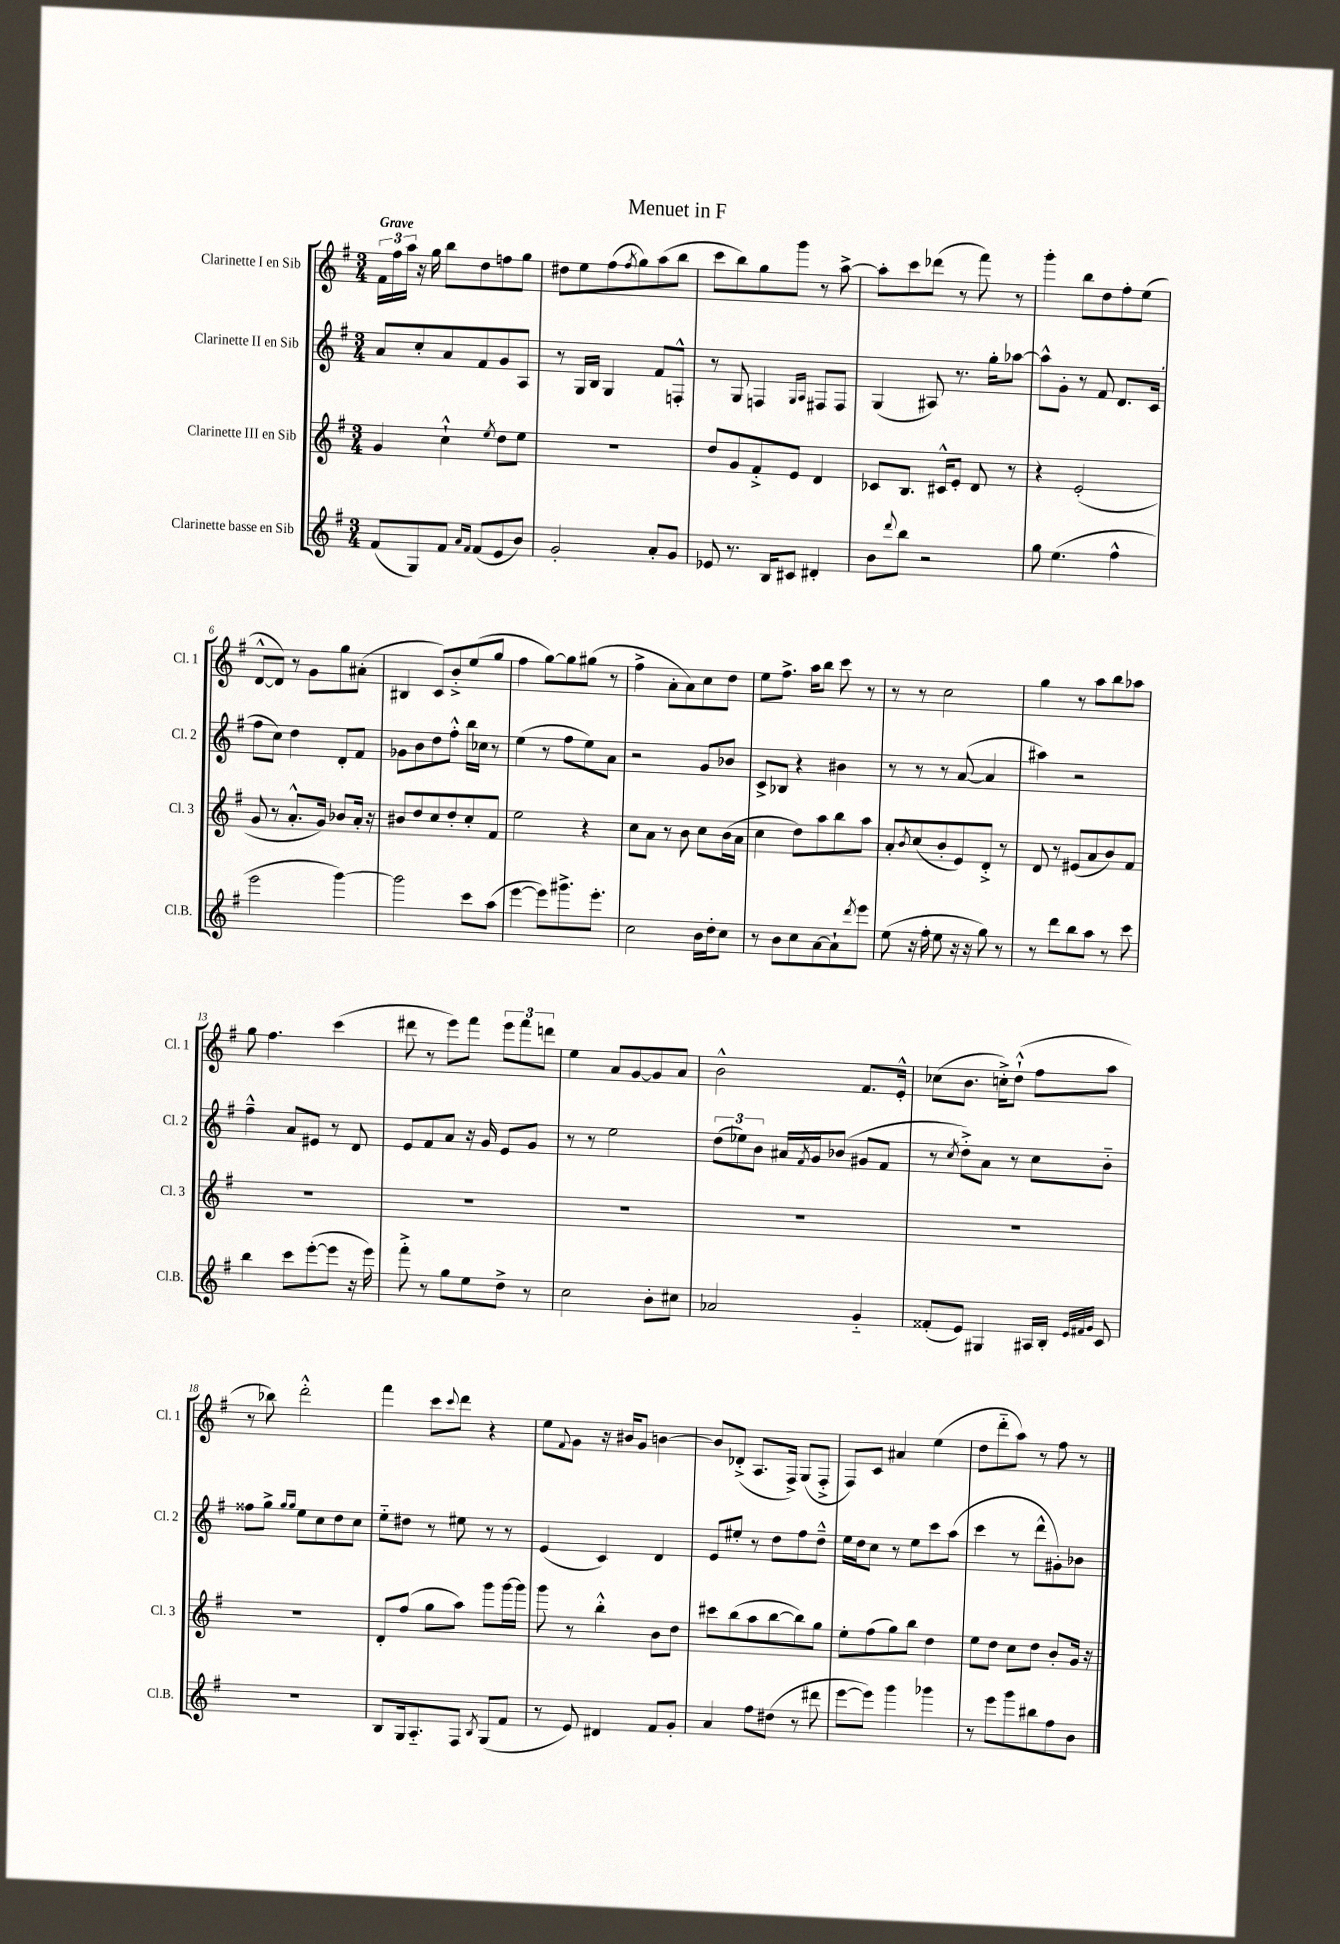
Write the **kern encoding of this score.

**kern	**kern	**kern	**kern
*staff4	*staff3	*staff2	*staff1
*clefG2	*clefG2	*clefG2	*clefG2
*k[f#]	*k[f#]	*k[f#]	*k[f#]
*M3/4	*M3/4	*M3/4	*M3/4
(8f#	4g	8a	24f#
.	.	.	24ff#
.	.	.	24aa
8G)	.	8cc'	16r
.	.	.	16gg
8f#	4cc`^^	8a	8bb
16qqa	.	.	.
16qqf#	.	.	.
(8f#	.	8f#	8dd
.	8qee	.	.
8e	8dd	8g	8ff
8b)	8ee	8A	8gg
=	=	=	=
2g'	2.r	8r	8dd#
.	.	16G	8ee
.	.	16B	.
.	.	4G	(8ff#
.	.	.	8qff#
.	.	.	8gg)
8a'	.	8f#	(8aa
8g	.	8F'^^	8bb
=	=	=	=
8e-	8dd	8r	8ccc
8.r	8g	8G	8bb)
.	8f#'^	4F	8gg
16B	.	.	.
8c#	8e	.	8ggg
.	.	16qqG	.
.	.	16qqA	.
4d#'	4d	8F#	8r
.	.	8F#	[8aa^
=	=	=	=
8b	8c-	(4G	8aa']
8qqddd	.	.	.
8bb	8.B	.	8ccc
2r	.	8A#)	(8ddd-
.	16c#^^	.	.
.	8e'	8.r	8r
.	8d	.	8fff#)
.	.	16gg'	.
.	8r	[8aa-	8r
=	=	=	=
8gg	4r	8aa-^^]	4ggg'
(4.ee	.	8g'	.
.	(2e'	8r	8bb
.	.	8f#	8dd
4ff#^^	.	8.d	8ff#'
.	.	.	(8ee
.	.	(16c	.
=	=	=	=
2eee	8g	8ff#	[8d^^
.	8r	8cc)	8d])
.	8.a'^^	4dd	8r
.	.	.	8g
.	16g)	.	.
[4ggg)	8b-	8d'	8gg
.	16a'	8f#	(8a#'
.	16r	.	.
=	=	=	=
2ggg]	8b#	8g-	4B#
.	8dd	8b	.
.	8cc	8dd	8c)
.	8dd'	8ff#'^^	8b'^
8ccc	8cc'	16bb	(8ee
.	.	16cc-	.
(8aa	8f#	8r	8gg
=	=	=	=
[4eee	2ee	(4ee	4ff#
8eee])	.	8r	[8gg)
8.ggg#^	.	8ff#	8gg]
.	4r	8ee)	(8gg#
8.eee'	.	.	.
.	.	8a	8r
=	=	=	=
2cc	8cc	2r	4ff#^
.	8a	.	.
.	8r	.	8a'
.	8b	.	8a)
16b	8cc	8g	8cc
16dd'	.	.	.
8cc	(16b	8b-	8dd
.	16a	.	.
=	=	=	=
8r	4cc	8c^	8ee
8b	.	8B-	8.ff#^
8cc	8dd)	4r	.
.	.	.	16aa
[8a	8aa	.	8bb
8a`]	8bb	4b#	8ccc
8qddd	.	.	.
8eee	8aa	.	8r
=	=	=	=
(8ee	8a'	8r	8r
.	8qb	.	.
16r	(8cc	8r	8r
16ff#'	.	.	.
8ee	8b'	8r	2cc
16r	8e)	([8a	.
16r	.	.	.
8gg)	8d'^	4a]	.
8r	8r	.	.
=	=	=	=
8r	8d	4aa#)	4gg
8ddd	8r	.	.
8bb	(8e#	2r	8r
8aa	8a	.	8aa
8r	8b)	.	8bb
8ccc	8f#	.	8aa-
=	=	=	=
4bb	2.r	4ff#~^^	8gg
.	.	.	4.ff#
8ccc	.	8a	.
([8eee'	.	8e#	.
8eee]	.	8r	(4ccc
16r	.	8d	.
16eee)	.	.	.
=	=	=	=
8fff#'^	2.r	8e	8ddd#
8r	.	8f#	8r
8gg	.	8a	8eee)
8ee	.	16r	8fff#
.	.	16g	.
8dd^	.	8e	12eee
.	.	.	12fff#
8r	.	8g	.
.	.	.	12ddd
=	=	=	=
2cc	2.r	8r	4ee
.	.	8r	.
.	.	2ee	8a
.	.	.	[8g
8b'	.	.	8g]
8cc#	.	.	8a
=	=	=	=
2a-	2.r	(12dd	2b^^
.	.	12ee-)	.
.	.	12b	.
.	.	16a#	.
.	.	8qf#	.
.	.	16g	.
.	.	(8b-	.
4g'~	.	8g#	8.f#
.	.	8f#	.
.	.	.	16e'^^
=	=	=	=
(8f##'	2.r	8r	(8cc-
.	.	8qcc	.
8e)	.	8dd'^)	8.b
4G#	.	8a	.
.	.	.	16cc'^)
.	.	8r	(8dd`^^
16A#	.	8cc	8ff#
16B'	.	.	.
32qqe	.	.	.
32qqf#	.	.	.
32qqg	.	.	.
8c	.	8b'~	8aa
=	=	=	=
2.r	2.r	8ff##	8r
.	.	8gg^	8bb-)
.	.	16qqgg	.
.	.	16qqgg	.
.	.	8ee	2ddd'^^
.	.	8cc	.
.	.	8dd	.
.	.	8cc	.
=	=	=	=
8B	8d'	8ee'~	4fff#
16G	(8ff#	8dd#	.
8.A'~	.	.	.
.	8gg	8r	8ccc
.	.	.	8qqccc
8F#	8aa)	8ee#	8ddd
8qB	.	.	.
(8G	8ggg	8r	4r
8f#	[16ggg	8r	.
.	16ggg]	.	.
=	=	=	=
8r	8ggg	(4e	8ee
.	.	.	8qqf#
8e)	8r	.	8g
4d#	4bb'^^	4c)	16r
.	.	.	16b#
.	.	.	8g
8f#	8b	4d	[4b
8g'	8dd	.	.
=	=	=	=
4a	8ccc#	8e	8b]
.	(8bb	8ee#'	(8d-'^
8ff#	8aa	8r	8.A
(8dd#	[8bb	8dd	.
.	.	.	16F#^)
8r	8bb])	8ff#	(8G
8ddd#	8gg	8dd~^^	8F#'^
=	=	=	=
[8eee	8ee'	16ee	8F#)
.	.	16dd	.
8eee])	(8ff#	8cc	8c
4ggg	8gg)	8r	4a#
.	8bb	8ee	.
4ggg-	4dd	8ccc	(4ee
.	.	(8aa	.
=	=	=	=
8r	8ee	4ccc	8dd
8eee	8dd	.	8ddd'~
8ggg	8cc	8r	8aa)
8bb#	8dd	8ddd^^	8r
8ff#	8b'	8g#')	8ff#
8b	16g	8b-	8r
.	16r	.	.
==	==	==	==
*-	*-	*-	*-
